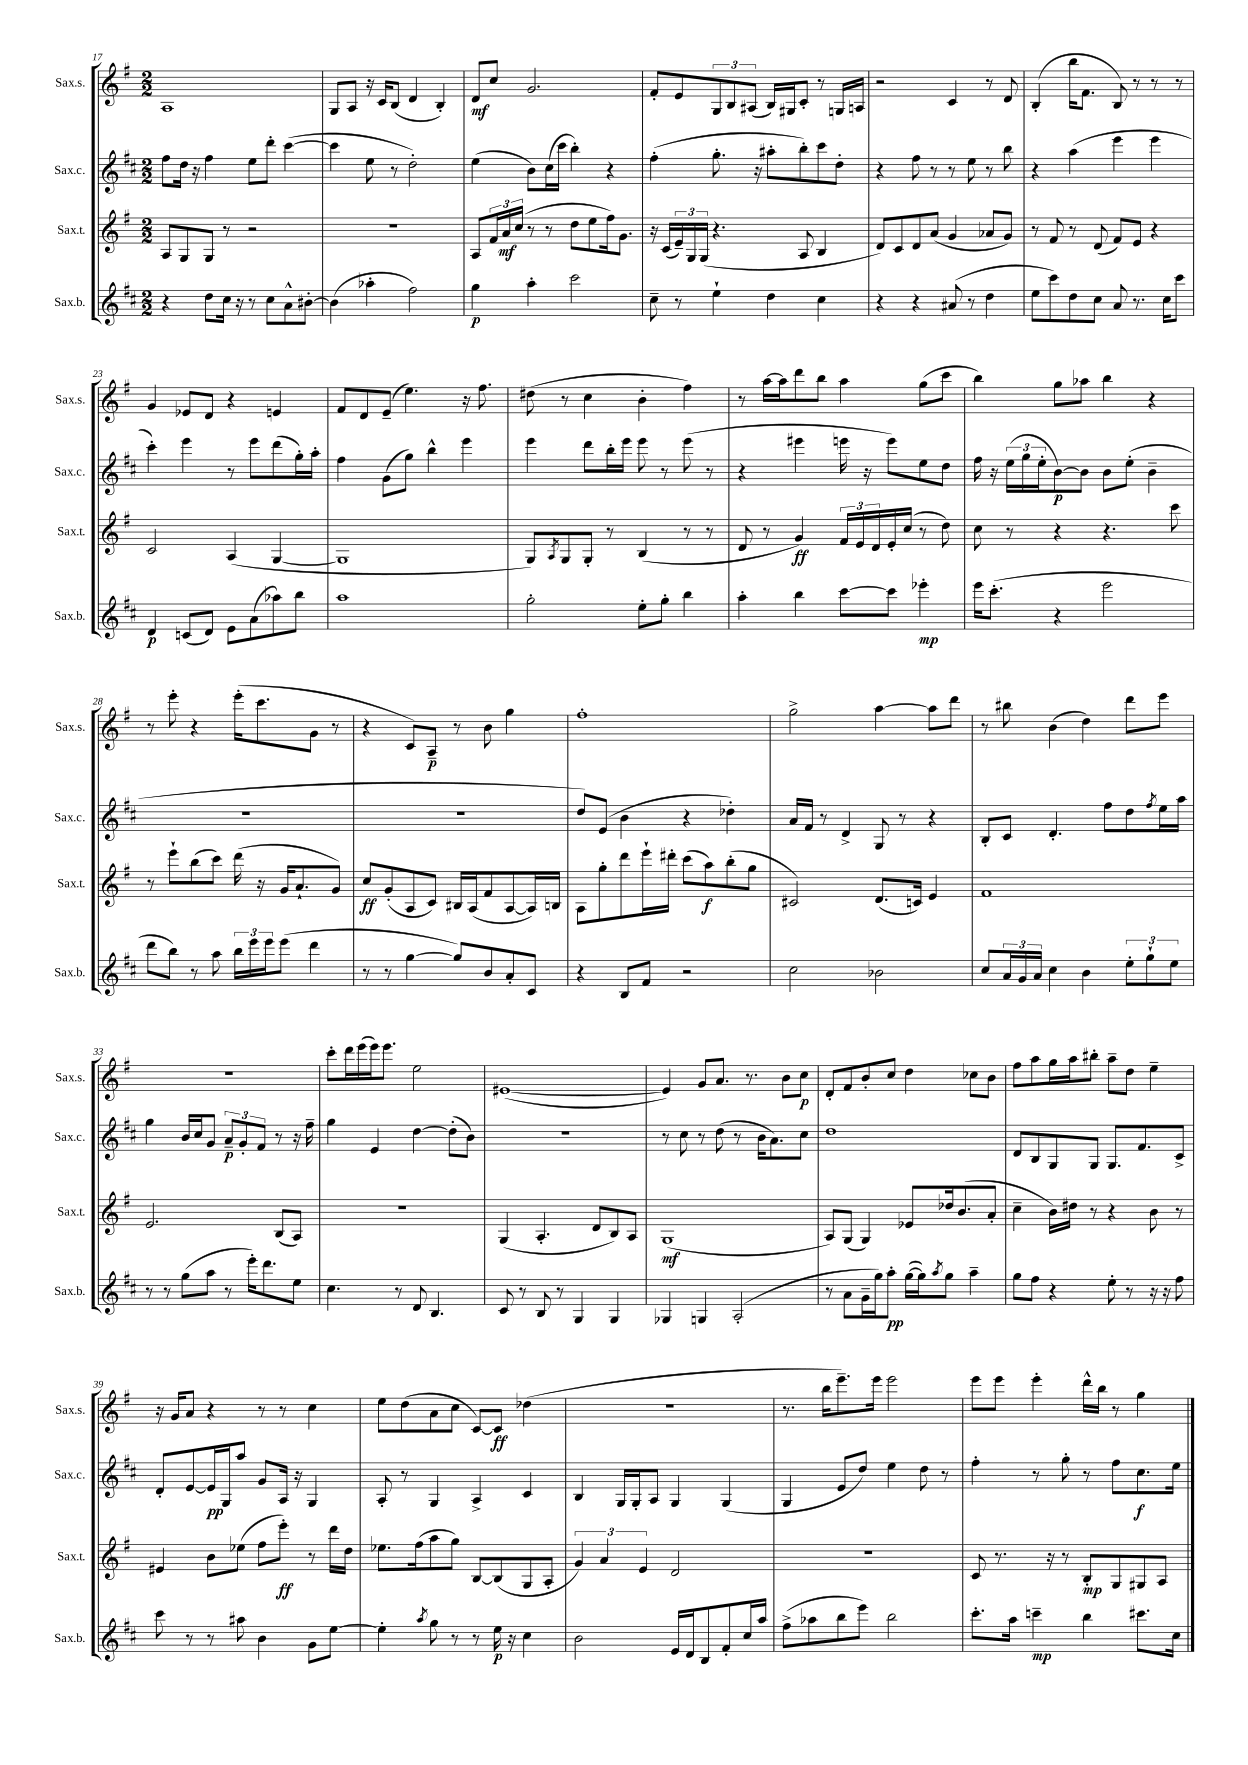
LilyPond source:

<<
\new StaffGroup <<
\new Staff = "s0" \with { instrumentName = "Sax.s." shortInstrumentName = "Sax.s." } {
    \clef treble \key g \major \numericTimeSignature \time 2/2
    a1 |
    g8 a8 r16 c'16 b8( d'4 b4-.) |
    d'8\mf c''8 g'2. |
    fis'8-. e'8 \tuplet 3/2 { g8 b8 ais8( } b16) gis16 c'8-. r8 g16 a16 |
    r2 c'4 r8 d'8 |
    b4-.( b''16 fis'8. b8) r8 r8 r8 |
    g'4 ees'8 d'8 r4 e'4 |
    fis'8 d'8 e'8--( e''4.) r16 fis''8. |
    dis''8( r8 c''4 b'4-. fis''4) |
    r8 a''16~ a''16 d'''8 b''8 a''4 g''8( c'''8 |
    b''4) g''8 aes''8 b''4 r4 |
    r8 e'''8-. r4 e'''16-.( c'''8. g'8 r8 |
    r4 c'8) a8--\p r8 b'8 g''4 |
    fis''1-. |
    g''2-> a''4~ a''8 d'''8 |
    r8 bis''8 b'4( d''4) d'''8 e'''8 |
    R1 |
    c'''8-. d'''16 e'''16( e'''16) e'''8. e''2 |
    eis'1~( |
    eis'4) g'8 a'8. r8. b'8 c''8\p |
    d'8-. fis'8 b'8-. c''8 d''4 ces''8 b'8 |
    fis''8 a''8 g''16 a''16 bis''8-. a''8-- d''8 e''4-- |
    r16 g'16 a'8 r4 r8 r8 c''4 |
    e''8 d''8( a'8 c''8 c'8~) c'8\ff des''4( |
    R1 |
    r8. b''16 e'''8.--) e'''16 e'''2 |
    e'''8 e'''8 e'''4-. d'''16-^ b''16 r8 g''4 \bar "|." |
}
\new Staff = "s1" \with { instrumentName = "Sax.c." shortInstrumentName = "Sax.c." } {
    \clef treble \key d \major \numericTimeSignature \time 2/2
    fis''8 d''16 r16 fis''4 e''8 d'''8-. cis'''4~( |
    cis'''4 e''8 r8 d''2-.) |
    e''4( b'8) cis''16( cis'''16 b''4-.) r4 |
    fis''4-.( g''8.-. r16 ais''8-. b''8-.) cis'''8 d''8-. |
    r4 fis''8 r8 r8 e''8 r8 b''8 |
    r4 a''4( e'''4 e'''4 |
    cis'''4-.) e'''4 r8 e'''8 d'''8( g''16-.) a''16-. |
    fis''4 g'8( g''8) b''4-^ e'''4 |
    e'''4 d'''8 b''16-. e'''16 e'''8 r8 e'''8( r8 |
    r4 eis'''4 e'''16 r16 e'''8) e''8 d''8 |
    fis''16 r16 \tuplet 3/2 { e''16( g''16 e''16-. } b'8~\p) b'8 b'8 e''8-.( b'4-- |
    r1 |
    r1 |
    d''8) e'8( b'4 r4 des''4-.) |
    a'16 fis'16 r8 d'4-> g8 r8 r4 |
    b8-. cis'8 d'4.-. fis''8 d''8 \acciaccatura { fis''8 } e''16 a''16 |
    g''4 b'16 cis''16 g'8 \tuplet 3/2 { a'8--\p g'8-. fis'8 } r8 r16 fis''16-- |
    g''4 e'4 d''4~ d''8-.( b'8) |
    r1 |
    r8 cis''8 r8 d''8( r8 b'16 a'8.) cis''8 |
    d''1 |
    d'8 b8 g8 g8 g8. fis'8. cis'8-> |
    d'8-. e'8~ e'16\pp g16 a''8 g'8 a16 r16 g4 |
    a8-. r8 g4 a4-> cis'4 |
    b4 g16 g16-. a8 g4 g4( |
    g4 e'8 d''8) e''4 d''8 r8 |
    fis''4-. r8 g''8-. r8 fis''8 cis''8.\f e''16 \bar "|." |
}
\new Staff = "s2" \with { instrumentName = "Sax.t." shortInstrumentName = "Sax.t." } {
    \clef treble \key g \major \numericTimeSignature \time 2/2
    a8 g8 g8 r8 r2 |
    R1 |
    a8 \tuplet 3/2 { fis'16 a'16\mf c''16( } r8 r8 d''8 e''8 fis''16) g'8. |
    r16 c'16( \tuplet 3/2 { e'16--) g16 g16( } r4. a8 b4 |
    d'8) c'8 d'8 a'8( g'4 aes'8 g'8) |
    r8 fis'8 r8 d'8( fis'8) e'8 r4 |
    c'2 a4( g4~ |
    g1 |
    g8) \acciaccatura { a8 } g8 g8-. r8 b4( r8 r8 |
    d'8 r8 g'4\ff) \tuplet 3/2 { fis'16 e'16 d'16 } e'16-. c''16( r8 d''8) |
    c''8 r8 r4 r4. c'''8 |
    r8 e'''8-! b''8( c'''8) d'''16( r16 g'16 a'8.-! g'8) |
    c''8\ff g'8-.( a8 c'8) bis16 a16( fis'8 a8~ a16) b16 |
    a8 g''8-. d'''8 e'''16-! dis'''16-. c'''8( a''8\f) b''8-.( g''8 |
    cis'2) d'8.( c'16) e'4 |
    fis'1 |
    e'2. b8( a8) |
    R1 |
    g4( a4.-. d'8 b8) a8 |
    g1\mf( |
    a8) g8( g4) ees'8 des''16 b'8.( a'8-. |
    c''4-- b'16) dis''16 r8 r4 b'8 r8 |
    eis'4 b'8 ees''8( fis''8 e'''8-.\ff) r8 d'''16 d''16 |
    ees''8. fis''16( a''8 g''8) b8~ b8( g8 a8-. |
    \tuplet 3/2 { g'4) a'4 e'4 } d'2 |
    r1 |
    c'8 r8. r16 r8 b8-.\mp g8 gis8 a8 \bar "|." |
}
\new Staff = "s3" \with { instrumentName = "Sax.b." shortInstrumentName = "Sax.b." } {
    \clef treble \key d \major \numericTimeSignature \time 2/2
    r4 d''8 cis''16 r16 r8 cis''8 a'8-^ bis'8~-. |
    bis'4( aes''4-. fis''2) |
    g''4\p a''4-. cis'''2 |
    cis''8-- r8 e''4-! d''4 cis''4 |
    r4 r4 ais'8( r8 d''4 |
    e''8 cis'''8) d''8 cis''8 a'8 r8. cis''16 cis'''8 |
    d'4\p c'8( d'8) e'8 a'8( aes''8) b''8 |
    a''1 |
    g''2-. e''8-. g''8-. b''4 |
    a''4-. b''4 cis'''8~ cis'''8 ees'''4-.\mp |
    e'''16 cis'''8.-.( r4 e'''2 |
    d'''8 b''8) r8 a''8 \tuplet 3/2 { b''16 e'''16 e'''16 } e'''8( d'''4 |
    r8 r8 g''4~ g''8) b'8 a'8-. cis'8 |
    r4 b8 fis'8 r2 |
    cis''2 bes'2 |
    cis''8 \tuplet 3/2 { a'16 g'16 a'16 } cis''4 b'4 \tuplet 3/2 { e''8-. g''8-! e''8 } |
    r8 r8 g''8( a''8 r8 e'''16-.) d'''8. e''8 |
    cis''4. r8 d'8 b4. |
    cis'8 r8 b8 r8 g4 g4 |
    ges4 g4 a2-.( |
    r8 a'8 g'16-- g''16) a''8-.\pp g''16~( g''16) \acciaccatura { a''8 } g''8 a''4-- |
    g''8 fis''8 r4 e''8-. r8 r16 r16 fis''8 |
    cis'''8 r8 r8 ais''8 b'4 g'8 e''8~ |
    e''4-. \acciaccatura { a''8 } g''8 r8 r8 e''16\p r16 cis''4 |
    b'2 e'16 d'16 b8 fis'8-. cis''16 a''16 |
    fis''8->( aes''8 b''8 e'''8) b''2 |
    cis'''8.-. a''16 c'''4--\mp b''4 cis'''8. cis''16 \bar "|." |
}
>>
>>
\layout { \context { \Score currentBarNumber = #17 } }
